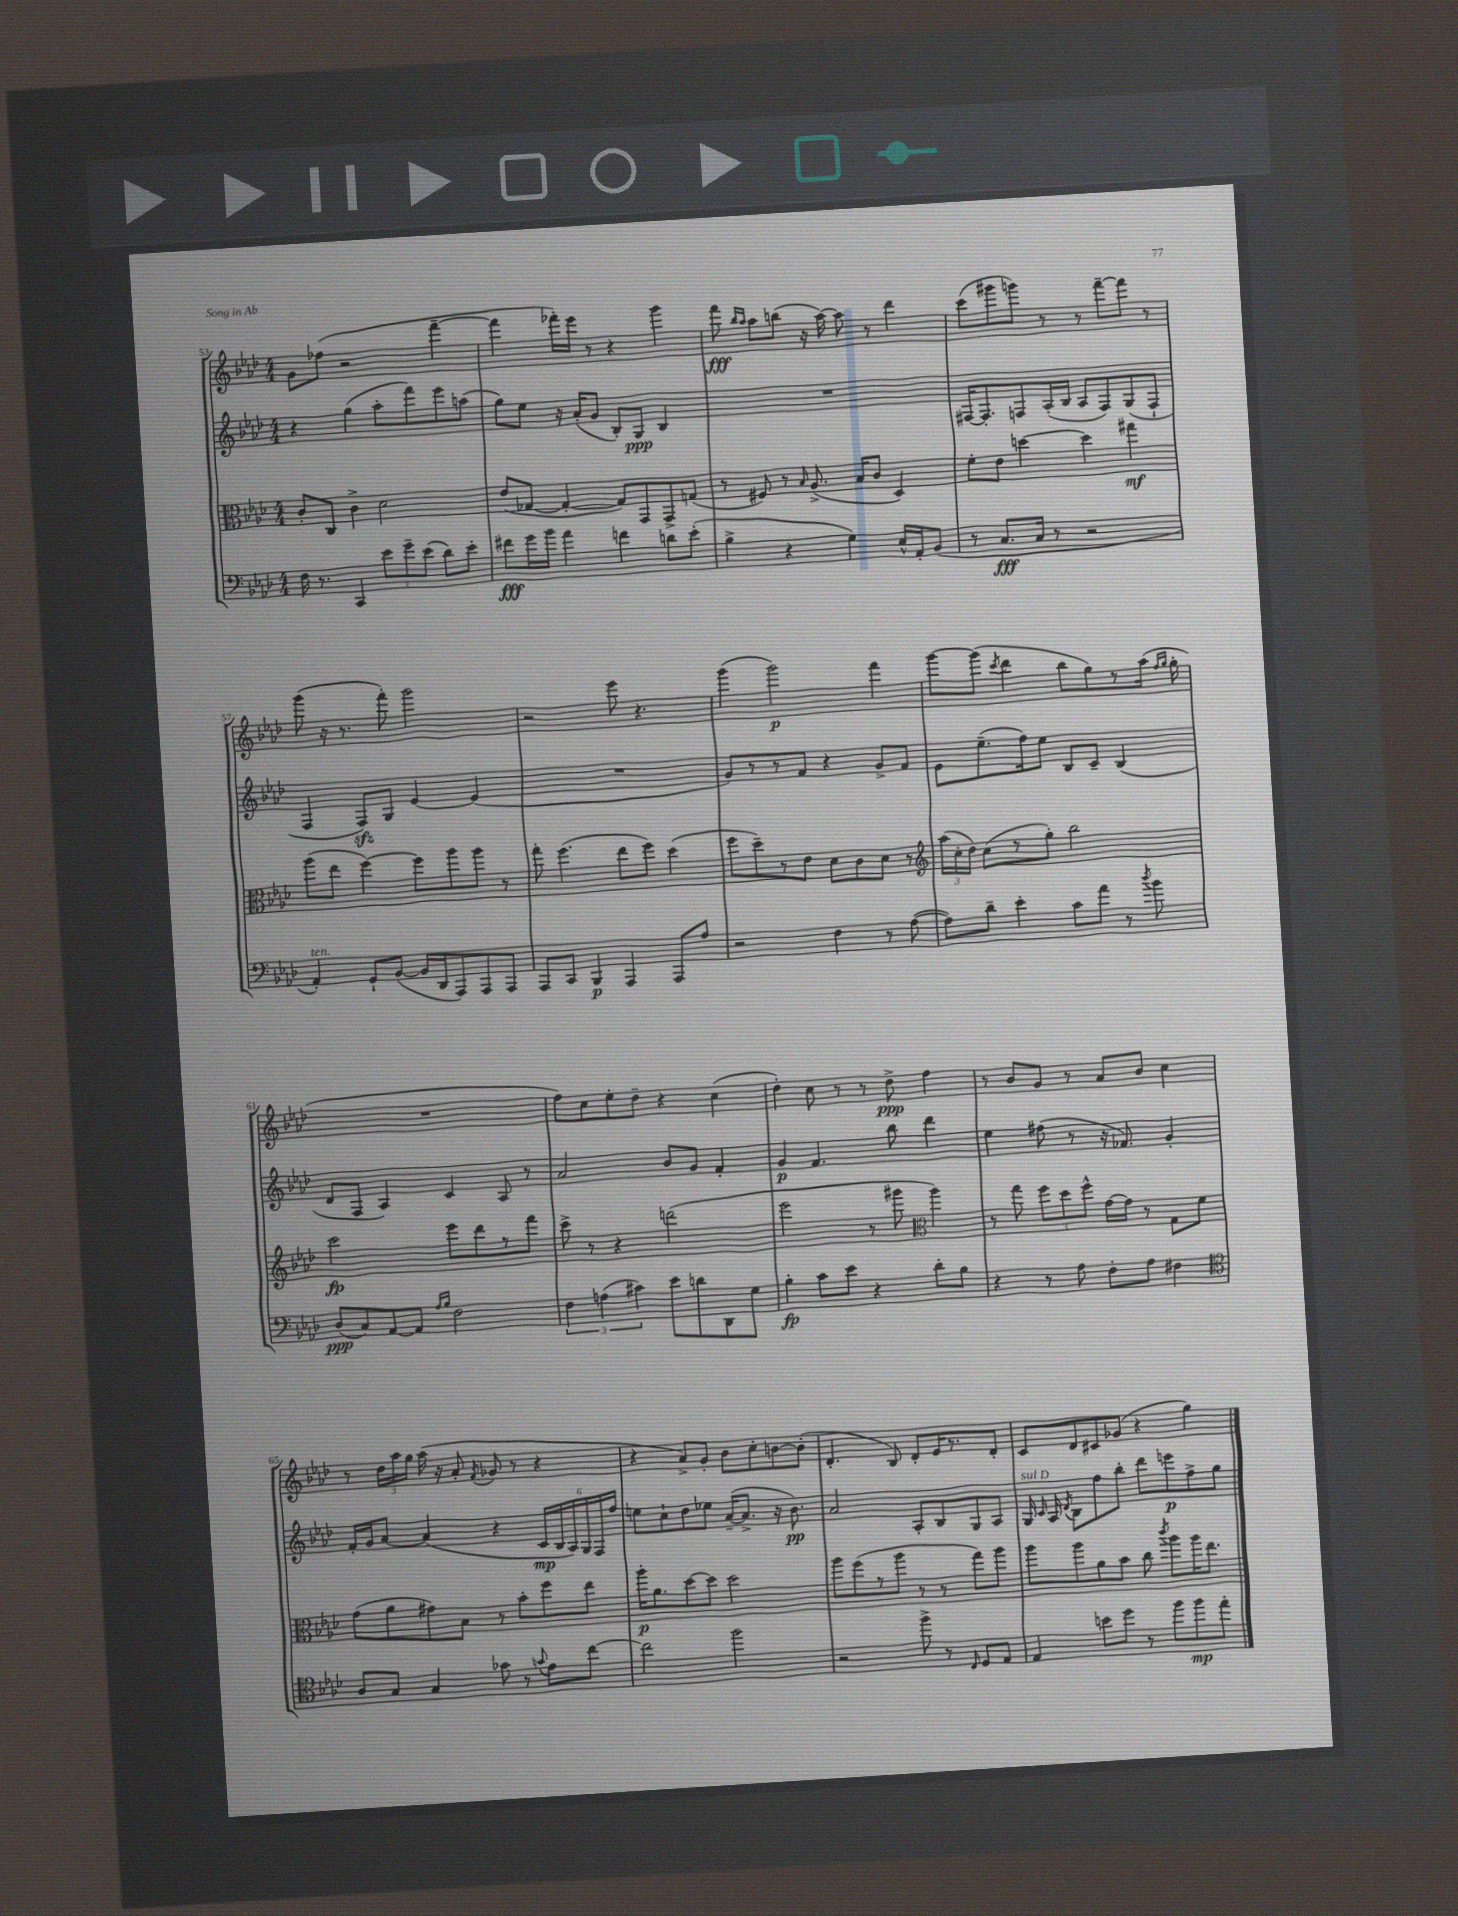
<<
\new StaffGroup <<
\new Staff = "s0" {
    \clef treble \key aes \major \numericTimeSignature \time 4/4
    \autoBeamOff g'8[ fes''8]( r2 f'''4~-- |
    f'''4 fes'''16[-.) ees'''16] r8 r4 g'''4 |
    f'''8\fff \grace { bes''16[ aes''16] } aes''8[ b''8]( r16 aes''16~) aes''8 r8 des'''4 |
    c'''8[( gis'''8 g'''8]) r8 r8 f'''8[~-- f'''8] r8 |
    g'''8( r16 r8. f'''8-.) g'''2 |
    r2 ees'''8 r4. |
    g'''4( g'''2\p) f'''4 |
    g'''8[~ g'''8]( \acciaccatura { c'''8 } des'''4 bes''8[ g''8) r8 aes''16]( \grace { f''16[ g''16] } g''16-. |
    R1 |
    f''8[) c''8 ees''8-. des''8]-- r4 c''4( |
    des''4-.) c''8 r8 r8 des''8->\ppp f''4 |
    r8 bes'8[ g'8] r8 aes'8[ bes'8] c''4 |
    r8 \tuplet 3/2 { des''16[ aes''16 g''16] } aes''16( r16 aes'8-. \acciaccatura { f'8 } ges'8 r8 r4 |
    r4 aes'8[->) g'8]-. bes'8[ c''8-. b'8~ b'8]-.( |
    des'4.-. bes8) des'8[-. ees'16 r8. des'8]-. |
    c'8[ des'8 cis'8 ges'8]( r4 g''4) \bar "|." |
}
\new Staff = "s1" {
    \clef treble \key aes \major \numericTimeSignature \time 4/4
    \autoBeamOff r4 g''4( aes''8[-. f'''8) ees'''8 a''8]( |
    g''8[) ees''8] r16 aes'16[-.( g'8] bes8[-.) g8]\ppp bes4 |
    R1 |
    fis16[~ fis8.-. f8 aes16-.( bes16] aes8[ f8) g8( f8]-! |
    f4 f8[\sfz) g8] ees'4~ ees'4( |
    R1 |
    g'8[) r8 r8 f'8] r4 g'8[-> f'8] |
    ees'8[ ees''8.--( f''16) ees''8] bes8[ c'8]-- bes4( |
    des'8[ f8] aes4) c'4 aes8 r8 |
    aes'2 bes'8[ g'8] f'4-. |
    g'4\p f'4. bes''8 des'''4 |
    ees''4 fis''8( r8 r16 fes'8.) g'4-. |
    f'16[-. g'16 aes'8]~ aes'4( r4 \tuplet 6/4 { c'16[\mp bes16 aes16) g16 f16 f''16] } |
    e''8[ c''8-! des''8 ees''8] aes'16[~--( aes'8.]-> r16 bes'8.\pp) |
    aes'2 aes8[-. bes8 g8 aes8] |
    g16^\markup { \italic "sul D" } \grace { c'16 } aes16 \acciaccatura { des'8 } bes8[ f''8 bes''8]-. des'''8[ e'''8\p f''8-> g''8] \bar "|." |
}
\new Staff = "s2" {
    \clef alto \key aes \major \numericTimeSignature \time 4/4
    \autoBeamOff c'8[-. c8] c'4-> des'2 |
    ees'8[( ges8]~ ges4~-. ges8[) g,8 g,8-> g8]( |
    r8 fis8) r8 \grace { bes16 } aes8.->( bes16[ c'8] des4) |
    f'8[-. ees'8] d''4~ d''4 gis''4\mf |
    aes''8[( ees''8] f''4~) f''8[ aes''8 aes''8] r8 |
    g''8-. f''4.( ees''8[ f''8]) des''4( |
    f''8[ des''8--) r8 ees'8] des'8[ c'8 des'8] r8 |
    \clef treble \tuplet 3/2 { aes''16[( c''16-. des''16]) } c''8[( r8 g''8]-.) bes''2 |
    c'''2\fp ees'''8[ des'''8 r8 f'''8] |
    c'''8-> r8 r4 d'''2( |
    ees'''2 r8 gis'''8 \clef alto aes''4) |
    r8 g''8 \tuplet 3/2 { f''8[ des''8 f''8]-^ } g'16[~ g'16] r8 g8[ f'8] |
    g'8[( aes'8 gis'8) bes8] r8 bes'8[-. f''8 ees''8] |
    aes''16[-.\p aes'8. des''8~ des''8] des''2 |
    aes''8[ f''8( r8 aes''8] r8 r8 g''8[) aes''8] |
    aes''8[ aes''8 aes'8 bes'8] c''8 \acciaccatura { c'''8 } aes''8[ aes''16 ees''8.] \bar "|." |
}
\new Staff = "s3" {
    \clef bass \key aes \major \numericTimeSignature \time 4/4
    \autoBeamOff f16 r8. c,4 \tuplet 3/2 { ees'8[ g'8-- ees'8]( } des'8[) ees'8]-. |
    fis'8[\fff g'16 bes'16] aes'4 f'4 d'8[ ees'8]-.( |
    bes4-> r4 g4) ees16[-^ aes,16-. bes,8]( |
    r8 c8.[\fff c16] r8 r2 |
    aes,4-.^\markup { \italic "ten." }) g,8[-! bes,8]~( bes,16[ des,16 aes,,8) aes,,8 aes,,8] |
    aes,,8[ c,8] bes,,4\p aes,,4 aes,,8[ aes8] |
    r2 f4 r8 aes8~( |
    aes8[) des'8]-- ees'4-. c'8[ aes'8] r8 \acciaccatura { des''8 } bes'8 |
    des8[\ppp( c8) aes,8~ aes,8] \grace { aes16[ bes16] } f2 |
    \tuplet 3/2 { f4 a4( cis'4) } ees'8[ d'8 des,8 g8] |
    bes4-.\fp c'8[ ees'8] r4 des'8[-. bes8] |
    r4 r8 aes8 f8[-. aes8] fis4 |
    \clef tenor aes8[ g8] g4 ges'8 r8 \appoggiatura { g'8 } ees'8[ c''8]~ |
    c''2 f''2 |
    r2 f''8-> r8 \grace { c16 } des8[ ees8] |
    ees4 b'8[ des''8] r8 f''8[ f''8\mp ees''8]-. \bar "|." |
}
>>
>>
\layout { \context { \Score currentBarNumber = #53 } }
